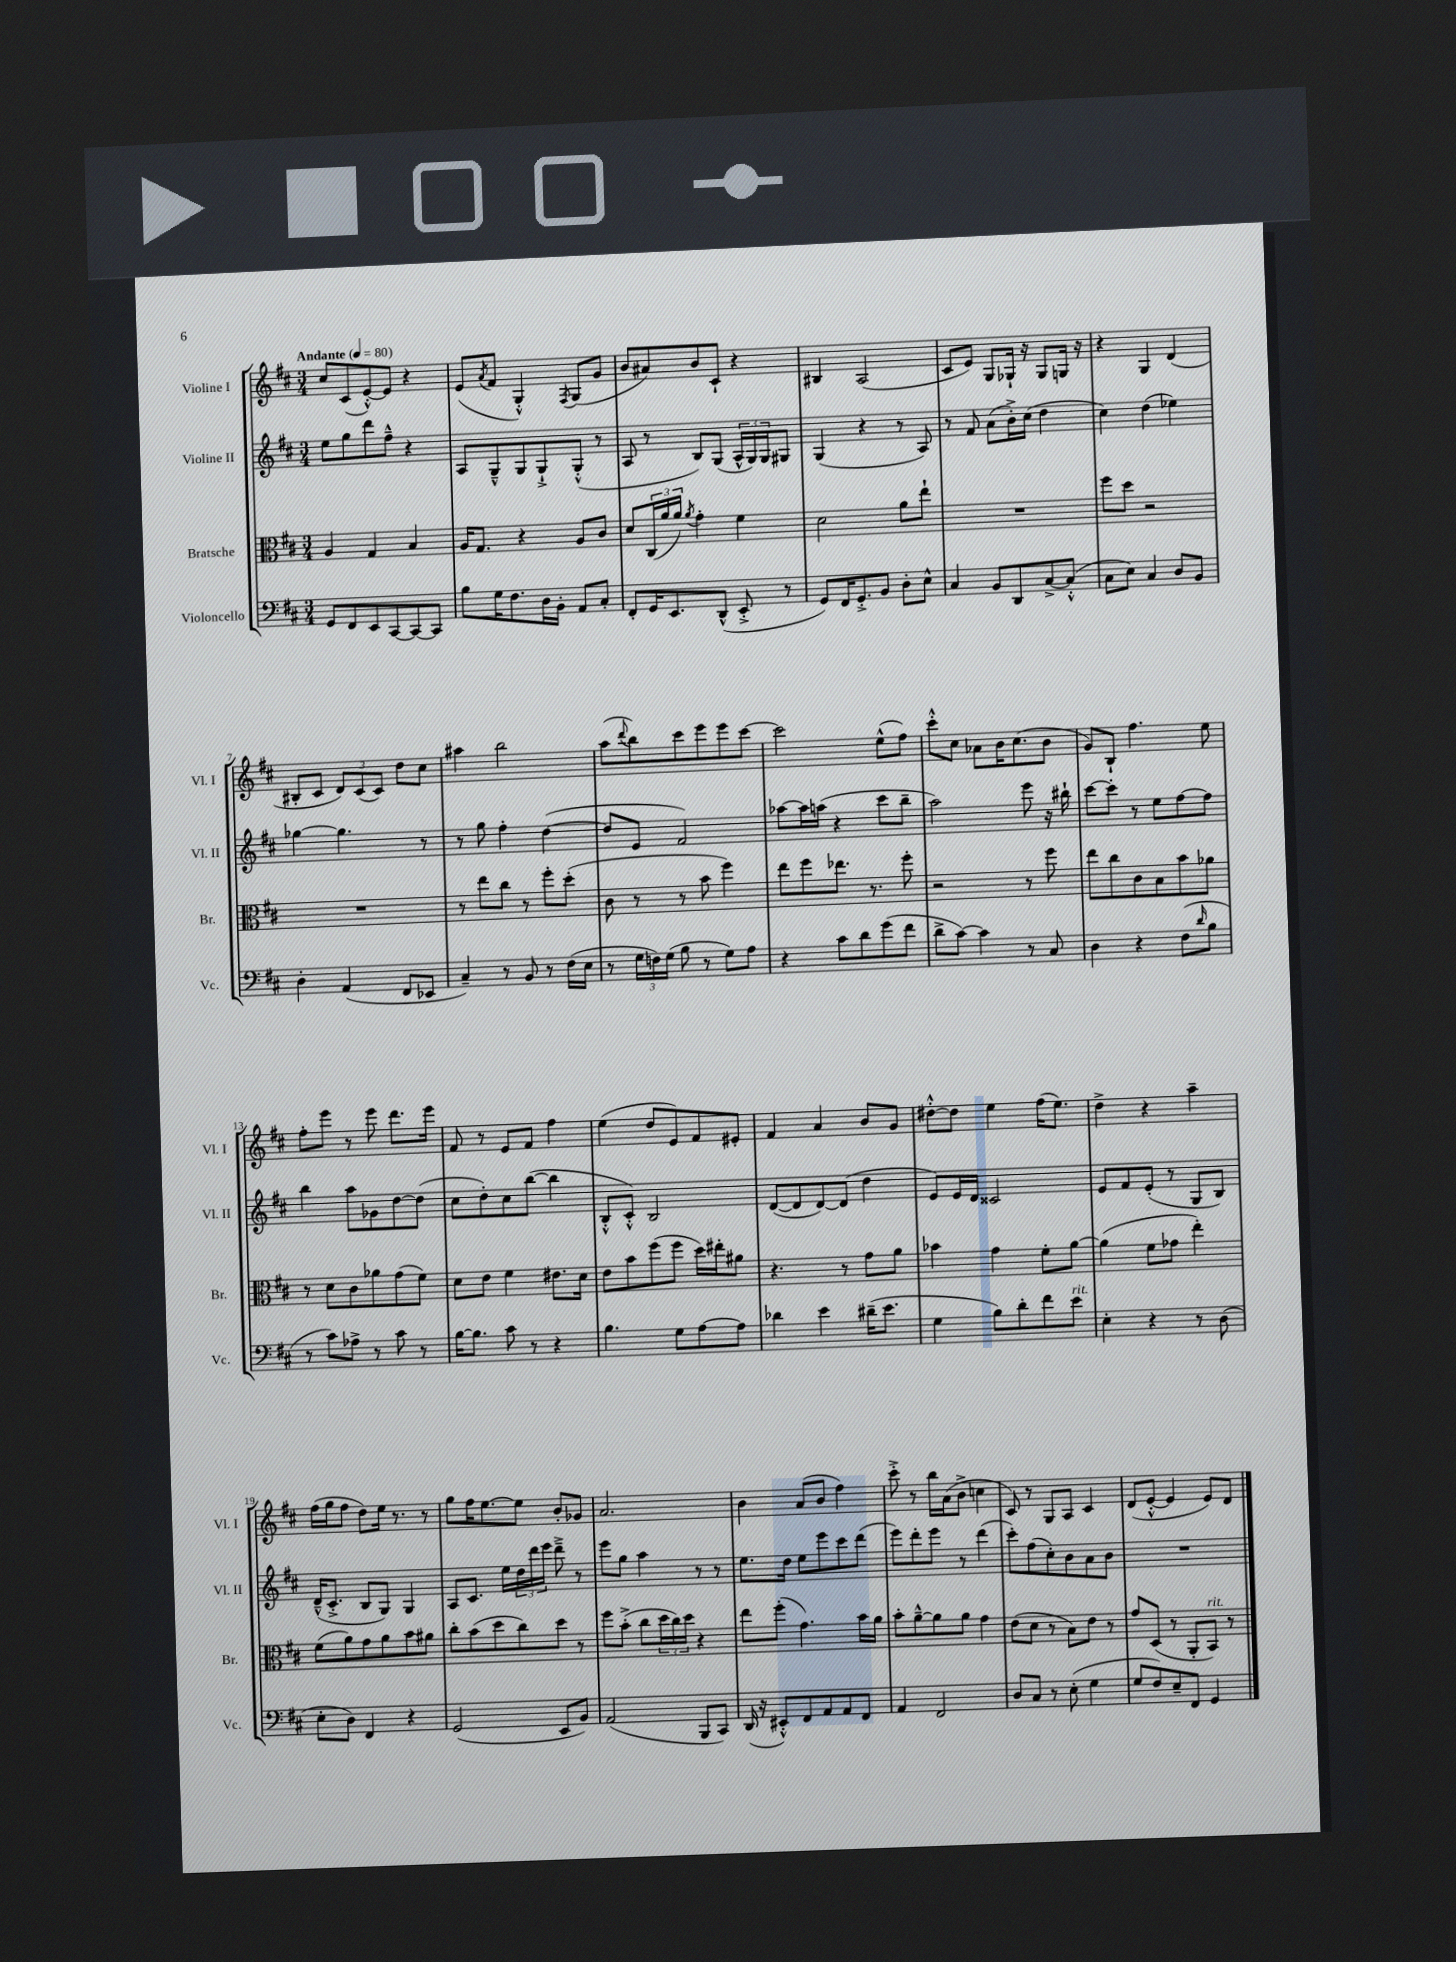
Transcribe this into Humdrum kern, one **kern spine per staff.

**kern	**kern	**kern	**kern
*staff4	*staff3	*staff2	*staff1
*clefF4	*clefC3	*clefG2	*clefG2
*k[f#c#]	*k[f#c#]	*k[f#c#]	*k[f#c#]
*M3/4	*M3/4	*M3/4	*M3/4
*MM80	*MM80	*MM80	*MM80
8GG/L	4A/	8ee\L	8cc#/L
8FF#/	.	8gg\	(8c#/
8EE/	4G/	8ddd\	[8e'^^/)
[8CC#/	.	8ff#~^^\J	8e/]J
8CC#/_	4B/	4r	4r
8CC#/]J	.	.	.
=	=	=	=
8B\L	16A/LK	8A/L	(8e/L
.	8.G/J	.	.
.	.	.	8qa/
16G\K	.	8G~^^/	8f#/J
8.F#\	.	.	.
.	4r	8G/	4G'^^/)
16D\L	.	8G`^/	.
16BB'\JJ	.	.	.
.	.	.	8qF#/
8AA/L	8A/L	(8G'^^/J	(8G/L
8C#'/J	8c#/J	8r	8g/J
=	=	=	=
8FF#'/L	8d/L	8A/	8b/L
16GG/K	(24C#/L	8r	8a#/)
.	24a/	.	.
8.EE/	.	.	.
.	24a/JJ)	.	.
.	8qa/	.	.
.	4g'\	8B/L)	8b/
(8DD^^/J	.	(8G/J	8c#`/J
8EE'^/	4f#\	24A^^/LL	4r
.	.	24G/)	.
.	.	24G/J	.
8r	.	8G#/J	.
=	=	=	=
8GG/L)	2d\	(4G/	4B#/
16FF#/K	.	.	.
8.GG'^/	.	.	.
.	.	4r	(2A/
8BB/J	.	.	.
8D'\L	8a\L	8r	.
8E^^\J	8ee`\J	8A/)	.
=	=	=	=
4C#/	2.r	8r	8c#/L
.	.	8f#/	8e/J)
8BB/L	.	(8a\L	8G/L
8DD/	.	16b'^\L)	16G-`/Jk
.	.	(16cc#\JJ	16r
[8C#^/	.	4dd\	8G-/L
(8C#'^^/]J	.	.	16G/Jk
.	.	.	16r
=	=	=	=
8C#\L	8ff#\L	4cc#\)	4r
8E\J)	8dd\J	.	.
4C#/	2r	(4dd\	4G/
8D/L	.	4ee-\)	(4d/
8BB/J	.	.	.
=	=	=	=
4D'\	2.r	[4gg-\	8B#'/L
.	.	.	8c#/J
(4AA/	.	4.gg-\]	12d/L)
.	.	.	(12c#/
.	.	.	12c#/J)
8FF#/L	.	.	8dd\L
8EE-/J	.	8r	8cc#\J
=	=	=	=
4C#~/)	8r	8r	4aa#\
.	8ee\L	8gg\	.
8r	8cc#\J	4ff#'\	2bb\
8BB/	8r	.	.
8r	8ff#'\L	([4dd\	.
(16F#\LL	(8dd'\J	.	.
16E\JJ	.	.	.
=	=	=	=
8r	8c#\	8dd/]L	(8aa\L
.	.	.	8qqddd/
24G\LL	8r	8e/J	8bb\)
24F\)	.	.	.
(24G\JJ	.	.	.
8B\	8r	2f#/)	8ccc#\
8r	8b\	.	8eee\
8G\L)	4ff#\)	.	8eee\
8A\J	.	.	[8ccc#\J
=	=	=	=
4r	8ee\L	[8aa-\L	2ccc#\]
.	8ff#\	16aa-\]L	.
.	.	(16aa\JJ	.
8c#\L	8.ee-\J	4r	.
8d\	.	.	.
.	8.r	.	.
(8g\	.	8ccc#\L	(8ee^^\L
8f#\J	8ff#'\	8bb~\J	8ff#\J)
=	=	=	=
8d^\L	2r	2aa\)	8ccc#'^^\L
[8c#\J)	.	.	8cc#\J
4c#\]	.	.	8a-\L
.	.	.	16b\K
.	.	.	(8.cc#\
8r	8r	8eee\	.
8C#/	8ff#\	16r	8b\J
.	.	16bb#`\	.
=	=	=	=
4D\	8ee\L	[8ccc#\L	8g/L)
.	8cc#\	8ccc#'\]J	8B`/J
4r	8c#\	8r	4.ff#\
.	8B\	8ee\L	.
(8F#\L	8b\	[8ff#\	.
16qqd/	.	.	.
8B\J	8a-\J	8ff#\]J	8ee\
=	=	=	=
8r	8r	4bb\	8ff#'\L
8c#\L)	8d\L	.	8eee\J
8A-^\J	8c#\	8aa\L	8r
8r	8a-\	8g-\	8eee\
8c#\	(8g\	[8dd\	8.ddd\L
8r	8f#\J)	(8dd\]J	.
.	.	.	16eee\Jk
=	=	=	=
[16B\LK	8d\L	8cc#\L	8f#/
8.B\]J	.	.	.
.	8e\J	8dd'\)	8r
8c#\	4f#\	8cc#\	8e/L
8r	.	([8bb\J	8f#/J
4r	8.e#\L	4bb\]	4ff#\
.	16d\Jk	.	.
=	=	=	=
4.B\	8e\L	8B'^^/L	(4ee\
.	8b\	8c#'^^/J)	.
.	(8ff#\	2B/	8dd/L
8G\L	8ff#\J	.	8e/)
[8A\	16dd\LL)	.	8f#/
.	16ee#'\J	.	.
8A\]J	8a#\J	.	8e#'/J
=	=	=	=
4d-\	4.r	([8d/L	4f#/
.	.	8d/]	.
4e\	.	[8d/)	4a/
.	8r	(8d/]J	.
(16d#~\LK	8g\L	4dd\	8b/L
8.e\J	.	.	.
.	8a\J	.	8g/J
=	=	=	=
4G\	4b-\	8e/L)	[8dd#'^^\L
.	.	16e/L	8dd#\]J
.	.	16d/JJ	.
8B\L)	4g\	2c##/	4ee\
8d'\	.	.	.
8f#\	8f#'\L	.	(16ff#\LK
.	.	.	8.ee\J)
8e\J	[8a\J	.	.
=	=	=	=
4E'\	(4a\]	8e/L	4dd^\
.	.	8f#/	.
4r	8f#\L	(8e'/J	4r
.	8g-\J	8r	.
8r	4ee'\)	8G/L	4aa~\
(8D\	.	8B/J)	.
=	=	=	=
8E'\L	(8f#\L	(16d~^^/LK	(16ff#\LL
.	.	8.c#'^/J	16gg\J
8D\J)	8a\)	.	8ff#\J
4FF#/	8g\	8B/L	8dd\L)
.	8a\	8G/J)	16ee\Jk
.	.	.	8.r
4r	8b\	4G/	.
.	8a#\J	.	8r
=	=	=	=
(2GG/	8cc#'\L	8A/L	8gg\L
.	(8b\	8.c#/J	16ff#\K
.	.	.	[8.ee\
.	8dd\	.	.
.	.	16ee\LL	.
.	8cc#\)	24dd\	8ee\]J
.	.	24ddd\	.
.	.	24eee\JJ	.
8EE/L	8dd\J	8ddd~^\	8b'/L
8BB/J)	8r	8r	8g-/J
=	=	=	=
(2AA/	8ff#\L	8eee\L	2.a/
.	(8b'^\J	8gg\J	.
.	8cc#\L	4aa\	.
.	24dd\L	.	.
.	24cc#\)	.	.
.	24dd\JJ	.	.
8BBB/L	4r	8r	.
8CC#/J)	.	8r	.
=	=	=	=
(16DD/	8ee\L	8.ee\L	4b\
16r	.	.	.
8EE#'^^/L)	(8ff#'\J	.	.
.	.	16dd\Jk	.
8FF#/	4.g\)	8ee\L	(8a/L
8AA/	.	8eee\	8b/J
8AA/	.	8ccc#\	4ff#\)
8FF#/J	16b\LL	(8ddd\J	.
.	16a\JJ	.	.
=	=	=	=
4AA/	8b'\L	8eee\L)	8ccc#'^\
.	[8a~^^\	8ddd'\	8r
2FF#/	8a\]	8eee\J	16bb\LL
.	.	.	(16a\J
.	8a\J	8r	8b^\J
.	4g\	(4ddd\	4cc\
=	=	=	=
8D/L	(8e\L	8ccc#'\L)	8c#/)
8C#/J	8d\J	(8ff#\	8r
8r	8r	8cc#'\)	8G/L
(8E'\	8B\L)	8b\	8A/J
4G\	8e\J	8a\	4c#/
.	8r	8b\J	.
=	=	=	=
8G/L	8g/L	2.r	(8d/L
8F#/)	(8D/J	.	[8e'^^/J
8E~/	8r	.	4e/]
8FF#/J	8AA'/L	.	.
4GG/	8BB/J)	.	8e/L)
.	8r	.	8d/J
==	==	==	==
*-	*-	*-	*-
